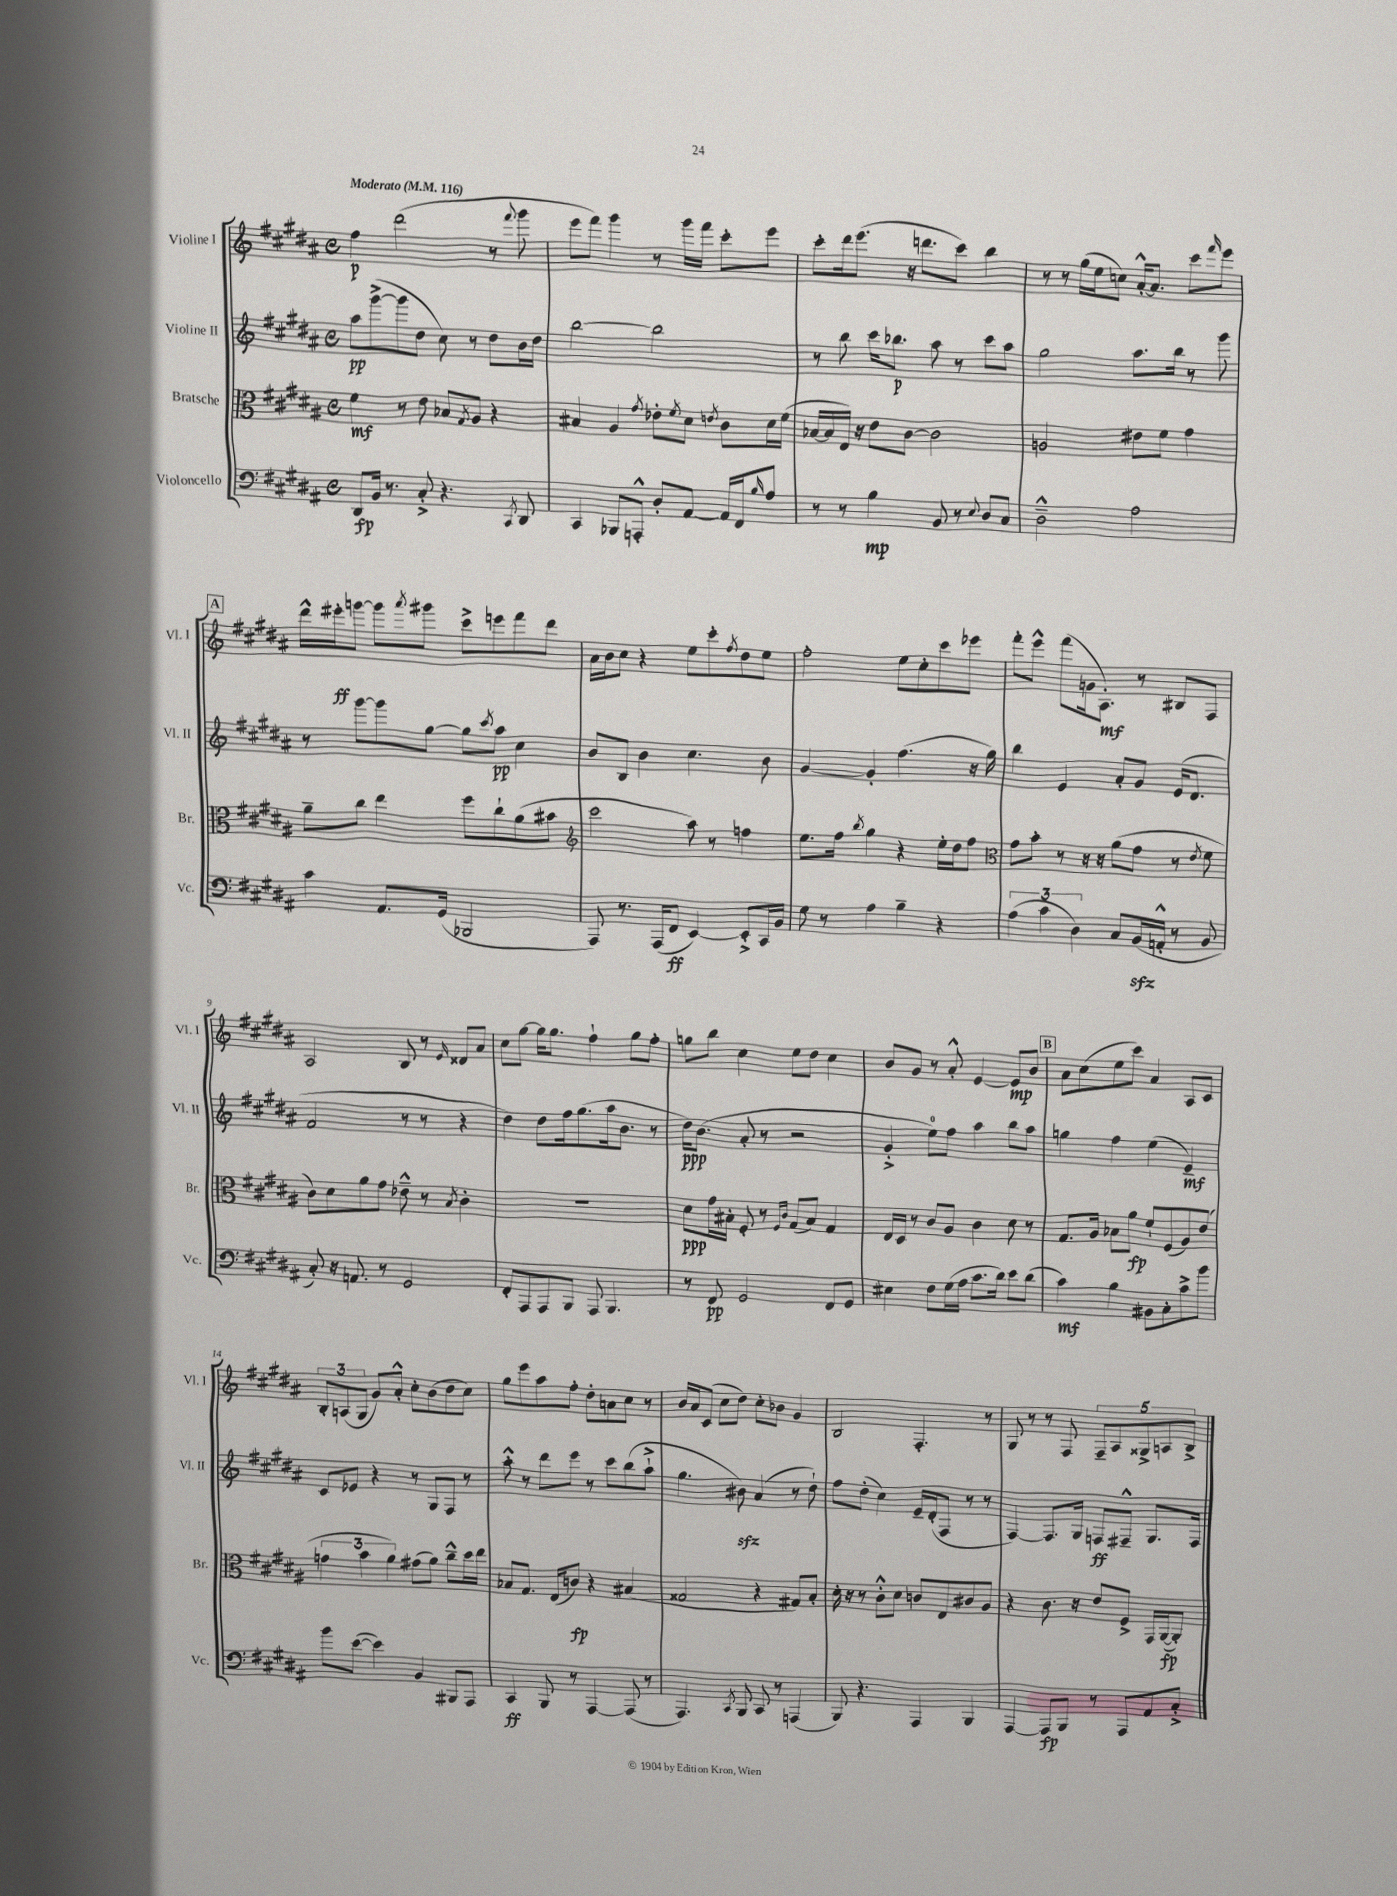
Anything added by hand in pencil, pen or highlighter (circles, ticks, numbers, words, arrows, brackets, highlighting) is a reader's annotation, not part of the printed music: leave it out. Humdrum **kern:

**kern	**kern	**kern	**kern
*staff4	*staff3	*staff2	*staff1
*clefF4	*clefC3	*clefG2	*clefG2
*k[f#c#g#d#a#]	*k[f#c#g#d#a#]	*k[f#c#g#d#a#]	*k[f#c#g#d#a#]
*M4/4	*M4/4	*M4/4	*M4/4
*met(c)	*met(c)	*met(c)	*met(c)
*MM116	*MM116	*MM116	*MM116
8DD#/L	4f#\	8aa#\L	4ff#\
16BB/Jk	.	([8ggg#^\	.
8.r	.	.	.
.	8r	8ggg#\]	(2ddd#\
8C#'^/	8e\	8dd#\J	.
4.r	8B-/L	8cc#\)	.
.	8qG#/	.	.
.	8A#/J	8r	.
.	4r	8dd#\L	8r
8qCC#/	.	.	8qqfff#/
8DD#/	.	16b\L	8ggg#\
.	.	16dd#\JJ	.
=	=	=	=
4CC#/	4B#/	[2bb\	8eee\L
.	.	.	8fff#\J)
8BBB-/L	4A#/	.	4ggg#\
8AAA'^^/J	.	.	.
.	8qg#/	.	.
8D#'/L	8e-'\L	2bb\]	8r
.	8qf#/	.	.
[8AA#/J	8d#\J	.	16ggg#\LL
.	.	.	16fff#\JJ
.	8qe/	.	.
16AA#/]LL	8c#\L	.	8ccc#'\L
16FF#/J	.	.	.
16qqB/	.	.	.
8A#/J	16d#\L	.	8eee\J
.	(16f#\JJ	.	.
=	=	=	=
8r	[16B-/LL	8r	8ccc#'\L
.	16B-/]	.	.
8r	16E/JJ)	8bb\	16ddd#\k
.	16r	.	(8.eee\J
4B\	8e\L	16ccc#\LK	.
.	.	8.bb-\J	.
.	[8c#\J	.	16r
.	.	.	8.ddd\L
8BB/	2c#\]	8aa#\	.
8r	.	8r	8ccc#\J)
8qqE/	.	.	.
8D#/L	.	8ccc#\L	4bb\
8C#/J	.	8aa#\J	.
=	=	=	=
2D#~^^\	2A/	2gg#\	8r
.	.	.	8r
.	.	.	(16gg#\LL
.	.	.	16ee\J
.	.	.	8cc\J)
2A#\	8e#\L	8.aa#\L	[16a#'^^/LK
.	.	.	8.a#/]J
.	8f#\J	.	.
.	.	16bb\Jk	.
.	4g#\	8r	8ccc#\L
.	.	.	16qqfff#/
.	.	8ggg#\	8eee\J
=	=	=	=
4c#\	8a#~\L	8r	16ddd#^^\LL
.	.	.	16eee#'\J
.	8cc#\J	[8ggg#\L	[8ggg\J
8.AA#/L	4ee\	8ggg#\]	8ggg\]L
.	.	.	8qaaa#/
.	.	[8gg#\J	8ggg#\J
(16GG#/Jk	.	.	.
2BBB-/	8ff#\L	8gg#\]L	8ccc#^\L
.	.	8qccc#/	.
.	8cc#`\	8aa#\J	8eee\
.	(8a#\	4cc#\	8fff#\
.	8b#\J	.	8ddd#\J
=	=	=	=
*	*clefG2	*	*
8AAA#/)	2ccc#\	8b/L	16a#\LL
.	.	.	16b\J
8.r	.	8B/J	8cc#\J
.	.	4b\	4r
(16AAA#/LK	.	.	.
8FF#/J	.	.	.
[4EE/)	8aa#\)	4.cc#\	8ee\L
.	8r	.	8ccc#'\
.	.	.	8qff#/
8EE'^/]L	4ff\	.	8dd#\
16CC#/L	.	8b\	8ee\J
16BB/JJ	.	.	.
=	=	=	=
8G#\	8.ee\L	[4g#/	2ff#'\
8r	.	.	.
.	16ff#\Jk	.	.
.	8qbb/	.	.
4A#\	4gg#\	4g#'/]	.
4B~\	4r	(4.ff#\	8ee\L
.	.	.	8cc#'\
4r	16ee'\LL	.	8ccc#\
.	16dd#\J	.	.
.	8ff#\J	16r	8eee-\J
.	.	16gg#\)	.
=	=	=	=
*	*clefC3	*	*
(6A#\	8g#\L	4bb\	8fff#'\L
.	8b'\J	.	8eee^^\J
6c#\	.	.	.
.	8r	4e/	(8fff#\L
6D#\)	.	.	.
.	16r	.	16g\k
.	16r	.	8.A#'\J)
8C#/L	(8a#\L	8a#'/L	.
(16BB/L	8g#\J	8g#/J	8r
16AA'^^/JJ	.	.	.
8r	8r	(16e/LK	8B#/L
.	.	8.d#/J	.
.	8qe/	.	.
8BB/	8f#\	.	8F#/J
=	=	=	=
8C#'/)	8c#\L)	2f#/	2A#/
16r	8d#\	.	.
8.AA/	.	.	.
.	8a#\	.	.
8r	8g#\J	.	.
2GG#/	8e-~^^\	8r	8B/
.	8r	8r	8r
.	8qB/	.	16qqe/
.	4c#'\	4r	8d##/L
.	.	.	8a#/J
=	=	=	=
8FF#'/L	1r	4dd#\)	8cc#\L
8AAA#/	.	.	[8gg#\J
8AAA#/	.	8dd#\L	16gg#\]LK
.	.	.	8.gg#\J
8BBB/J	.	16ff#\k	.
.	.	(8.gg#\	.
8AAA#/	.	.	4ff#`\
4.BBB/	.	16aa#\k	.
.	.	8.b\J	.
.	.	.	8gg#\L
.	.	8r	8ff#'\J
=	=	=	=
8r	8d#\L	16dd#\LK)	8gg\L
.	.	(8.b\J	.
8FF#/	16g#\L	.	8bb\J
.	16B#'\JJ	.	.
2GG#/	8F#'/	8a#'/	4cc#\
.	8r	8r	.
.	16qqF#/LL	.	.
.	16qqc#/JJ	.	.
.	(8G#/L	2r	8ee\L
.	8B#/J)	.	8dd#\J
8FF#/L	4G#/	.	4cc#\
8GG#/J	.	.	.
=	=	=	=
4E#\	16E/LL	4g#'^/	8b/L
.	16D#/JJ	.	.
.	8r	.	8g#/J
8F#\L	8c#/L	8ee\L)	8r
(16G#\L	8A#/J	8ff#\J	8a#'^^/
16A#\JJ	.	.	.
8.c#\L	4c#\	4aa#\	[4e/
16d#\Jk)	.	.	.
8e\L	8d#\	8bb\L	8e/]L
(8d#\J	8r	8aa#\J	8b/J
=	=	=	=
4c#\)	8.G#/L	4gg\	8a#\L
.	.	.	(8cc#\
.	16A#/Jk	.	.
4B\	8B-\L	4ff#\	8ee\
.	8a#\J	.	8ccc#\J)
8BB#\L	8f#`/L	(4ee\	4a#/
8C#'\	(8F#/	.	.
8c#^\	8A#/)	4e~/)	8A#/L
8b\J	(8e/J	.	8c#/J
=	=	=	=
8b\L	6g\	8c#/L	12B'/L
.	.	.	(12A/
([8e\J	.	8e-/J	.
.	6b\	.	12G#/J
4e\])	.	4r	8g#/L)
.	6a#\)	.	.
.	.	.	8a#'^^/J
4BB/	(8g#\L	8r	8cc#'\L
.	8a#\J)	8G#/L	(8b\
8BBB#/L	8cc#~^^\L	8F#/J	8dd#\
8AAA#/J	16dd#\L	8r	8cc#\J)
.	16ee\JJ	.	.
=	=	=	=
4CC#/	8B-/L	8aa#'^^\	8gg#\L
.	8.G#/J	8r	8eee\
8BBB/	.	8ddd#\L	8aa#\
.	(16E/LK	.	.
8r	8c/J)	8eee\J	8ff#'\J
[4AAA#/	4r	8r	8dd#'\L
.	.	8ccc#\L	8a\
(8AAA#/]	(4B#/	(8bb\	8cc#\J
8r	.	8aa#`^\J	8r
=	=	=	=
4.AAA#/)	2G##/	4.gg#\	16b/LL
.	.	.	16a#/J
.	.	.	(8c#/J
.	.	.	8cc#\L
8qCC#/	.	.	.
8BBB/	.	8b#\)	8dd#\J)
8CC#/	4r	(4a#/	8cc#'\L
8r	.	.	8b-\J
(4AAA/	8G#/L)	8r	4g#/
.	8B'/J	8dd#`\)	.
=	=	=	=
8BBB/)	16d#'\	8ff#\L	2B/
.	16r	.	.
4.r	8r	(8dd#'\J	.
.	8c#'^^\L	4cc#\)	.
.	8d#\J	.	.
4AAA#/	8c/L	16e~/LL	4.F#'/
.	.	(16d#'/J	.
.	8E/	8F#/J	.
4BBB/	8c#/	8r	.
.	8A#/J	8r	8r
=	=	=	=
[4AAA#/	4r	[4F#/)	8G#/
.	.	.	8r
8AAA#/]L	8.c#\	8.F#/]L	8r
8BBB/J	.	.	8F#/
.	16r	16G#/Jk	.
8r	8e/L	8F/L	10F#~/L
.	.	.	10A#/
8AAA#/L	8F#^/J	8F#~^^/J	.
.	.	.	10G##^/
8AA#/	16GG#/LL	8.G#/L	.
.	.	.	10A/
.	([16AA#/J	.	.
8C#'^/J	8AA#'/]J)	.	.
.	.	.	10B^/J
.	.	16F#/Jk	.
==	==	==	==
*-	*-	*-	*-
